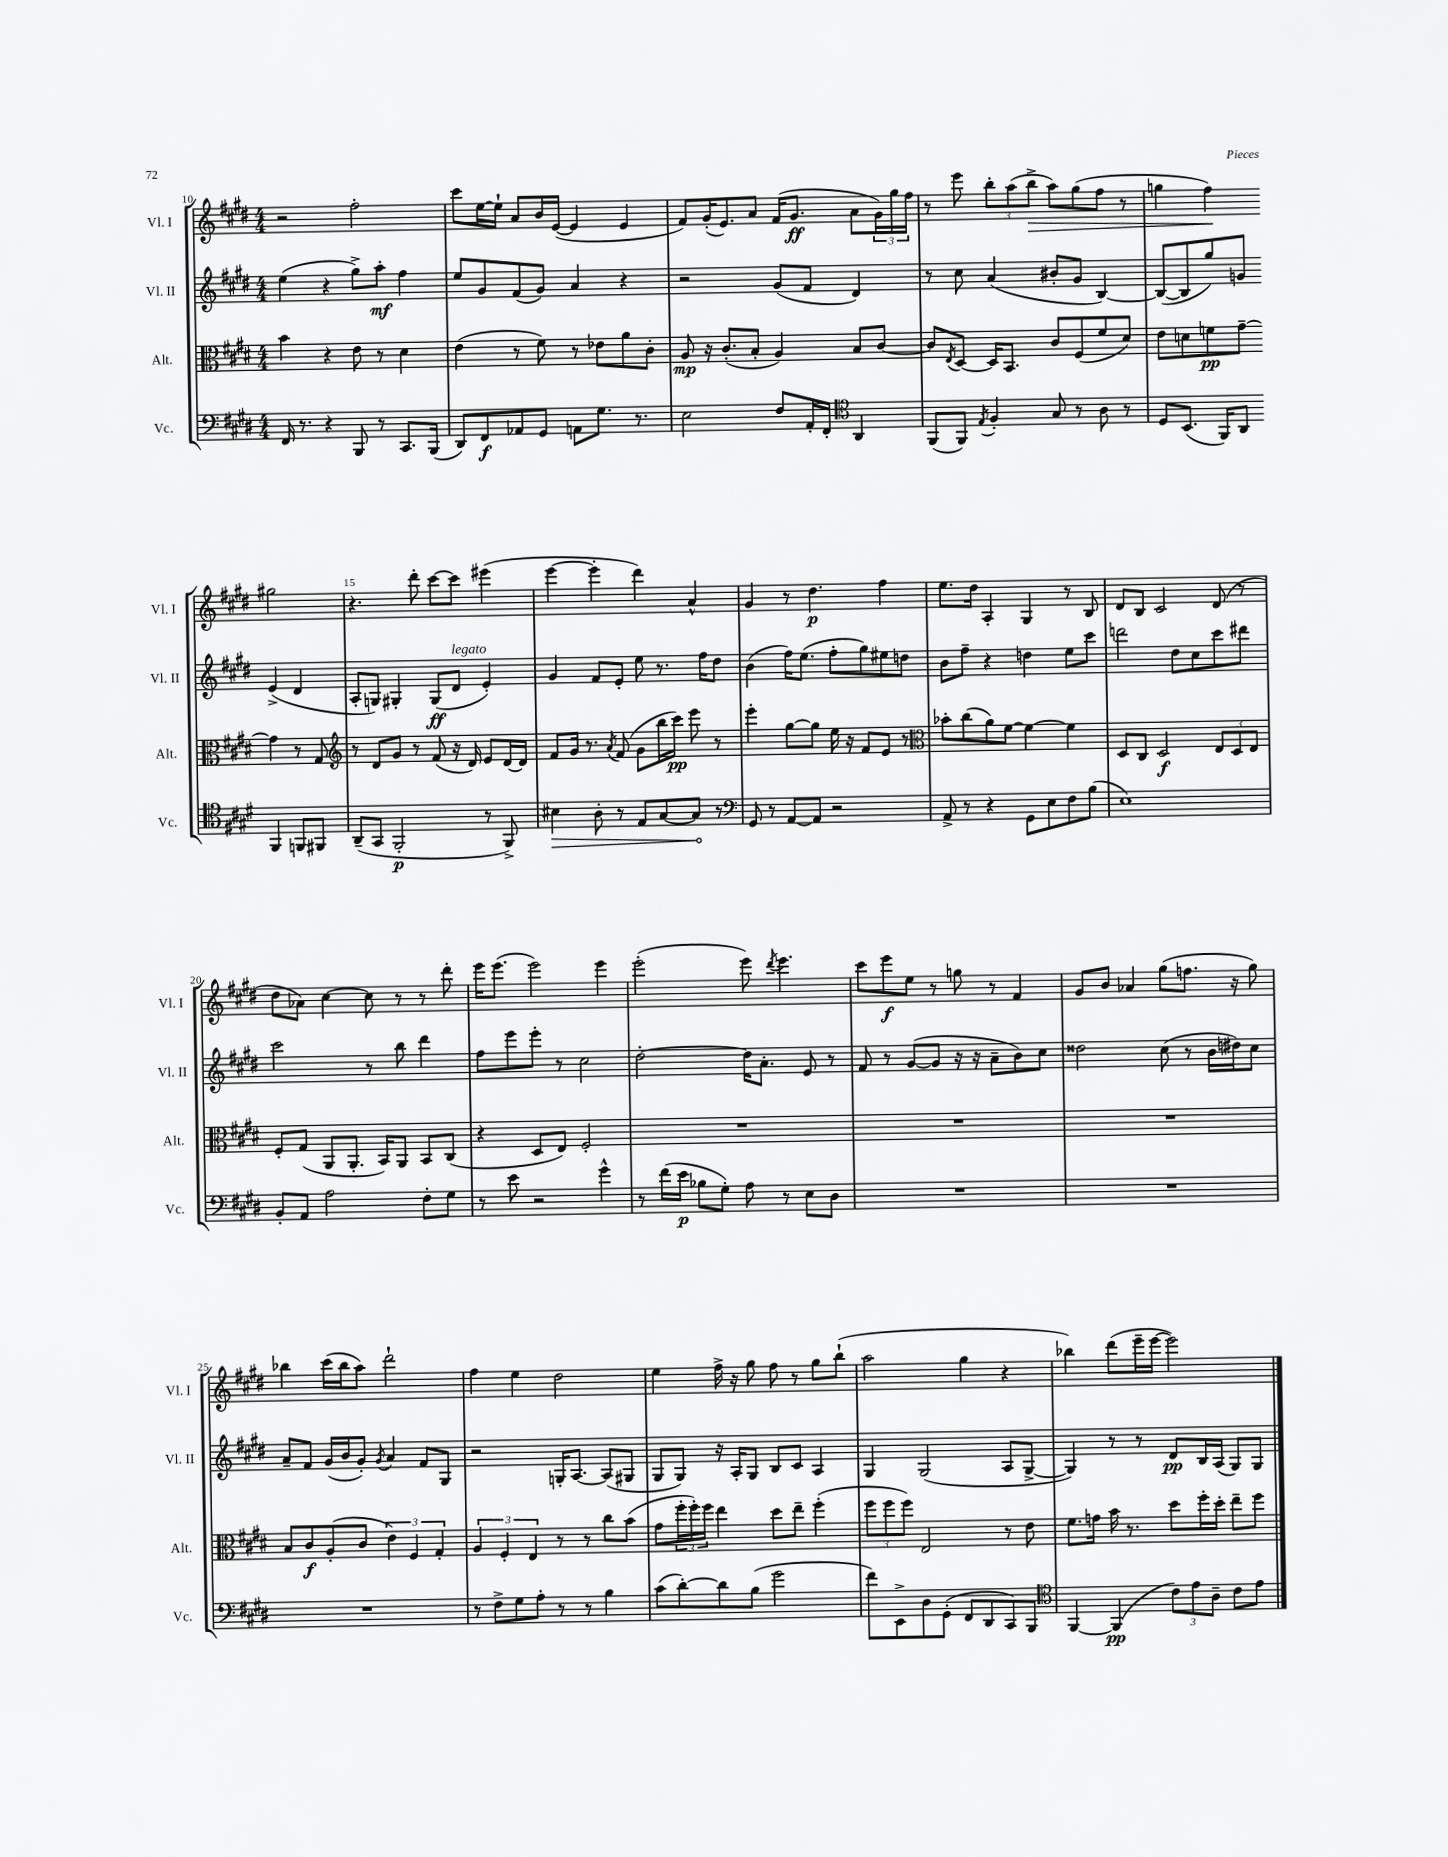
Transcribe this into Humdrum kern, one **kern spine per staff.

**kern	**dynam	**kern	**dynam	**kern	**dynam	**kern	**dynam
*part4	*part4	*part3	*part3	*part2	*part2	*part1	*part1
*staff4	*staff4	*staff3	*staff3	*staff2	*staff2	*staff1	*staff1
*I"Vc.	*	*I"Alt.	*	*I"Vl. II	*	*I"Vl. I	*
*I'Vc.	*	*I'Alt.	*	*I'Vl. II	*	*I'Vl. I	*
*clefF4	*	*clefC3	*	*clefG2	*	*clefG2	*
*k[f#c#g#d#]	*	*k[f#c#g#d#]	*	*k[f#c#g#d#]	*	*k[f#c#g#d#]	*
*M4/4	*	*M4/4	*	*M4/4	*	*M4/4	*
=10	=10	=10	=10	=10	=10	=10	=10
16FF#/	.	4b\	.	(4ee\	.	2r	.
8.r	.	.	.	.	.	.	.
4r	.	4r	.	4r	.	.	.
8BBB/	.	8e\	.	8gg#^\L)	.	2ff#'\	.
8r	.	8r	.	8aa'\J	mf	.	.
8.CC#/L	.	4d#\	.	4ff#\	.	.	.
(16BBB/Jk	.	.	.	.	.	.	.
=11	=11	=11	=11	=11	=11	=11	=11
8DD#/L)	.	(4e\	.	8ee/L	.	8ccc#\L	.
8FF#/	f	.	.	8g#/	.	[16ee\L	.
.	.	.	.	.	.	16ee`\JJ]	.
8AA-X/	.	8r	.	(8f#/	.	8a/L	.
8GG#/J	.	8f#\)	.	8g#/J)	.	16b/L	.
.	.	.	.	.	.	([16e/JJ	.
8AAn\L	.	8r	.	4a/	.	4e/]	.
8.G#\J	.	8e-X\L	.	.	.	.	.
.	.	8a\	.	4r	.	4e/	.
8.r	.	.	.	.	.	.	.
.	.	8c#'\J	.	.	.	.	.
=12	=12	=12	=12	=12	=12	=12	=12
2E\	.	8A/	mp	2r	.	8f#/L)	.
.	.	16r	.	.	.	(16g#'/K	.
.	.	(8.c#'/L	.	.	.	8.e/)	.
.	.	8B'/J	.	.	.	8a/J	.
8F#/L	.	4A/)	.	(8g#/L	.	(16f#/KL	.
.	.	.	.	.	.	8.g#/J	ff
16AA'/L	.	.	.	8f#/J	.	.	.
16FF#'/JJ	.	.	.	.	.	.	.
*clefC4	*	*	*	*	*	*	*
4AA/	.	8B/L	.	4d#/)	.	8a\L	.
.	.	[8c#/J	.	.	.	24g#\L)	.
.	.	.	.	.	.	24gg#\	.
.	.	.	.	.	.	24ff#\JJ	.
=13	=13	=13	=13	=13	=13	=13	=13
(8FF#/L	.	8c#/L]	.	8r	.	8r	.
.	.	8qE/	.	.	.	.	.
8FF#/J)	.	[8D#/J	.	8cc#\	.	8eee\	.
8qE/	.	.	.	.	.	.	.
4F#'/	.	16D#/KL]	.	(4a/	.	12bb'\L	.
.	.	8.BB/J	.	.	.	.	.
.	.	.	.	.	.	(12aa\	.
!	!	!	!	!	!	!	!LO:HP:b
.	.	.	.	.	.	12bb^\J	>
8G#/	.	8c#/L	.	8b#X'/L	.	8aa\L)	.
8r	.	(8F#/	.	8g#/J	.	(8gg#\	.
8A\	.	8f#/	.	[4B/)	.	8ff#\J	.
8r	.	8d#/J)	.	.	.	8r	.
=14	=14	=14	=14	=14	=14	=14	=14
8D#/L	.	8e\L	.	(8B/L_	.	4ggn\	.
(8.BB/J	.	8dn\	.	8B/]	.	.	.
.	.	8fn\	pp	8gg#/)	.	4ff#\)	.
16FF#/KL)	.	.	.	.	.	.	.
8AA/J	.	[8g#~\J	.	8gn/J	.	.	.
4FF#/	.	4g#\]	.	(4e^/	.	2gg#X\	]
8FFn/L	.	8r	.	4d#/	.	.	.
8FF#X/J	.	8G#/	.	.	.	.	.
!!LO:LB:g=z
=15	=15	=15	=15	=15	=15	=15	=15
*	*	*clefG2	*	*	*	*	*
(8AA~/L	.	8r	.	8A'/L	.	4.r	.
8GG#/J	.	8d#/L	.	8Gn/J)	.	.	.
2FF#'/	p	8g#/J	.	4G#X'/	.	.	.
.	.	8r	.	.	.	8ddd#'\	.
.	.	(8f#/	.	(8G#/L	ff	[8ccc#\L	.
!	!	!	!	!LO:TX:a:i:t=legato	!	!	!
.	.	16r	.	8d#/J	.	8ccc#\J]	.
.	.	16d#/)	.	.	.	.	.
8r	.	8e/L	.	4e'/)	.	(4eee#X\	.
8FF#^/)	.	[16d#/L	.	.	.	.	.
.	.	16d#/JJ]	.	.	.	.	.
=16	=16	=16	=16	=16	=16	=16	=16
!	!LO:HP:b	!	!	!	!	!	!
4B#X\	>	8f#/L	.	4g#/	.	[4eee\	.
.	.	16g#/Jk	.	.	.	.	.
.	.	8.r	.	.	.	.	.
8A'\	.	.	.	8f#/L	.	4eee'\]	.
.	.	8qa/	.	.	.	.	.
8r	.	(8f#/	.	8e'/J	.	.	.
8E/L	.	8g#\L	.	8ee\	.	4ddd#\)	.
[8G#/	.	16bb\L	.	8.r	.	.	.
.	.	16ccc#\JJ)	pp	.	.	.	.
8G#/J]	.	8eee\	.	.	.	4a^^/	.
.	.	.	.	16ff#\KL	.	.	.
8r	]	8r	.	8dd#\J	.	.	.
=17	=17	=17	=17	=17	=17	=17	=17
*clefF4	*	*	*	*	*	*	*
8GG#/	.	4eee'\	.	(4b\	.	4g#/	.
8r	.	.	.	.	.	.	.
[8AA/L	.	[8gg#\L	.	16ff#\KL)	.	8r	.
.	.	.	.	(8.ee\J	.	.	.
8AA/J]	.	8gg#\J]	.	.	.	4.dd#\	p
2r	.	16ee\	.	8ff#'\L	.	.	.
.	.	16r	.	.	.	.	.
.	.	8f#/L	.	8gg#\)	.	.	.
.	.	8e/J	.	8ee#X\	.	4ff#\	.
.	.	8r	.	8ddn\J	.	.	.
=18	=18	=18	=18	=18	=18	=18	=18
*	*	*clefC3	*	*	*	*	*
8AA^/	.	8b-X'\L	.	8b\L	.	8.ee\L	.
8r	.	(8cc#\	.	8ff#~\J	.	.	.
.	.	.	.	.	.	16dd#\Jk	.
4r	.	8a\)	.	4r	.	4A'/	.
.	.	[8f#\J	.	.	.	.	.
8GG#\L	.	4f#\_	.	4ddn\	.	4G#/	.
8E\	.	.	.	.	.	.	.
8F#\	.	4f#\]	.	8ee\L	.	8r	.
(8B\J	.	.	.	8ccc#\J	.	8B/	.
=19	=19	=19	=19	=19	=19	=19	=19
1E)	.	8D#/L	.	2dddn\	.	8d#/L	.
.	.	8C#/J	.	.	.	8B/J	.
.	.	2D#/	f	.	.	2c#/	.
.	.	.	.	8dd#\L	.	.	.
.	.	.	.	8cc#\	.	.	.
.	.	12E/L	.	8ccc#\	.	(8d#/	.
.	.	12D#/	.	.	.	.	.
.	.	.	.	8ddd#X\J	.	8r	.
.	.	12E/J	.	.	.	.	.
!!LO:LB:g=z
=20	=20	=20	=20	=20	=20	=20	=20
8BB'/L	.	8F#'/L	.	2ccc#\	.	8dd#\L	.
8AA/J	.	(8G#/J	.	.	.	8a-X\J)	.
2A\	.	8AA/L	.	.	.	[4cc#\	.
.	.	8.AA'/J	.	.	.	.	.
.	.	.	.	8r	.	8cc#\]	.
.	.	16BB/KL)	.	.	.	.	.
.	.	8AA/J	.	8bb\	.	8r	.
8F#'\L	.	8BB/L	.	4ddd#\	.	8r	.
8G#\J	.	(8C#/J	.	.	.	8ddd#'\	.
=21	=21	=21	=21	=21	=21	=21	=21
8r	.	4r	.	8ff#\L	.	16eee\KL	.
.	.	.	.	.	.	(8.eee\J	.
8e\	.	.	.	8eee\	.	.	.
2r	.	8D#/L	.	8eee'\J	.	2eee\)	.
.	.	8E/J)	.	8r	.	.	.
.	.	2F#'/	.	2cc#\	.	.	.
4g#^^\	.	.	.	.	.	4eee\	.
=22	=22	=22	=22	=22	=22	=22	=22
8r	.	1r	.	[2dd#'\	.	(2eee'\	.
(16f#\LL	.	.	.	.	.	.	.
16e\JJ	p	.	.	.	.	.	.
8B-X\L	.	.	.	.	.	.	.
8G#'\J)	.	.	.	.	.	.	.
8A\	.	.	.	16dd#\KL]	.	8eee\)	.
.	.	.	.	8.a'\J	.	.	.
.	.	.	.	.	.	8qddd#/	.
8r	.	.	.	.	.	4.eee\	.
8E\L	.	.	.	8e/	.	.	.
8D#\J	.	.	.	8r	.	.	.
=23	=23	=23	=23	=23	=23	=23	=23
1r	.	1r	.	8f#/	.	8ccc#\L	.
.	.	.	.	8r	.	8eee\	f
.	.	.	.	([8g#/L	.	8ee\J	.
.	.	.	.	8g#/J]	.	8r	.
.	.	.	.	16r	.	8ggn\	.
.	.	.	.	16r	.	.	.
.	.	.	.	8a~\L	.	8r	.
.	.	.	.	8b\)	.	4f#/	.
.	.	.	.	8cc#\J	.	.	.
=24	=24	=24	=24	=24	=24	=24	=24
1r	.	1r	.	2dd##X\	.	8g#/L	.
.	.	.	.	.	.	8b/J	.
.	.	.	.	.	.	4a-X/	.
.	.	.	.	(8cc#\	.	(8gg#\L	.
.	.	.	.	8r	.	8.ffn\J	.
.	.	.	.	16b\LL	.	.	.
.	.	.	.	16dd#X\J)	.	16r	.
.	.	.	.	8cc#\J	.	8gg#\)	.
!!LO:LB:g=z
=25	=25	=25	=25	=25	=25	=25	=25
1r	.	8B/L	.	8a~/L	.	4bb-X\	.
.	.	8c#/	f	8f#/J	.	.	.
.	.	(8A'/	.	(16g#/LL	.	(16ccc#\LL	.
.	.	.	.	16b/J	.	16bb-\J	.
.	.	8c#/J	.	8g#'/J)	.	8aa\J)	.
.	.	.	.	8qg#/	.	.	.
.	.	6e\)	.	4a/	.	2ddd#`\	.
.	.	6F#/	.	.	.	.	.
.	.	.	.	8f#/L	.	.	.
.	.	6G#'/	.	.	.	.	.
.	.	.	.	8G#/J	.	.	.
=26	=26	=26	=26	=26	=26	=26	=26
8r	.	6A/	.	2r	.	4ff#\	.
8F#^\L	.	.	.	.	.	.	.
.	.	6F#'/	.	.	.	.	.
8G#\	.	.	.	.	.	4ee\	.
.	.	6E/	.	.	.	.	.
8A'\J	.	.	.	.	.	.	.
8r	.	8r	.	16Gn'/KL	.	2dd#\	.
.	.	.	.	[8.A/J	.	.	.
8r	.	8r	.	.	.	.	.
4B\	.	8cc#\L	.	(8A/L]	.	.	.
.	.	(8b\J	.	8G#X/J	.	.	.
=27	=27	=27	=27	=27	=27	=27	=27
(8c#\L	.	8g#\L	.	8G#/L	.	4ee\	.
[8d#'\)	.	24ff#'\L	.	8G#/J)	.	.	.
.	.	24ff#'\)	.	.	.	.	.
.	.	24ff#\JJ	.	.	.	.	.
8d#\]	.	4ee\	.	16r	.	16ff#^\	.
.	.	.	.	16A'/KL	.	16r	.
(8B\J	.	.	.	8G#/J	.	8gg#\	.
2g#\	.	8dd#\L	.	8B/L	.	8ff#\	.
.	.	8ee~\J	.	8c#/J	.	8r	.
.	.	(4ff#'\	.	4A/	.	8gg#\L	.
.	.	.	.	.	.	(8bb`\J	.
=28	=28	=28	=28	=28	=28	=28	=28
8f#\L)	.	12ff#\L	.	4G#/	.	2aa\	.
.	.	12ff#\	.	.	.	.	.
8EE^\	.	.	.	.	.	.	.
.	.	12ff#\J)	.	.	.	.	.
8D#\	.	2E/	.	(2G#/	.	.	.
(8GG#'\J	.	.	.	.	.	.	.
8FF#/L	.	.	.	.	.	4gg#\	.
8DD#/	.	.	.	.	.	.	.
8CC#/)	.	8r	.	8A/L	.	4r	.
8BBB/J	.	8e\	.	[8G#^/J	.	.	.
=29	=29	=29	=29	=29	=29	=29	=29
*clefC4	*	*	*	*	*	*	*
[4FF#/	.	8.f#\L	.	4G#/])	.	4bb-X\)	.
.	.	16gn\Jk	.	.	.	.	.
(4FF#/]	pp	16b\	.	8r	.	(8ddd#\L	.
.	.	8.r	.	.	.	.	.
.	.	.	.	8r	.	16eee~\L	.
.	.	.	.	.	.	[16eee\JJ	.
12c#\L)	.	8dd#\L	.	8d#/L	pp	2eee\])	.
12e\	.	.	.	.	.	.	.
.	.	16ff#'\L	.	16B/L	.	.	.
12A~\J	.	.	.	.	.	.	.
.	.	16dd#'\JJ	.	(16A/JJ	.	.	.
8c#\L	.	8ee~\L	.	8G#/L)	.	.	.
8e\J	.	8ff#\J	.	8G#/J	.	.	.
==	==	==	==	==	==	==	==
*-	*-	*-	*-	*-	*-	*-	*-
